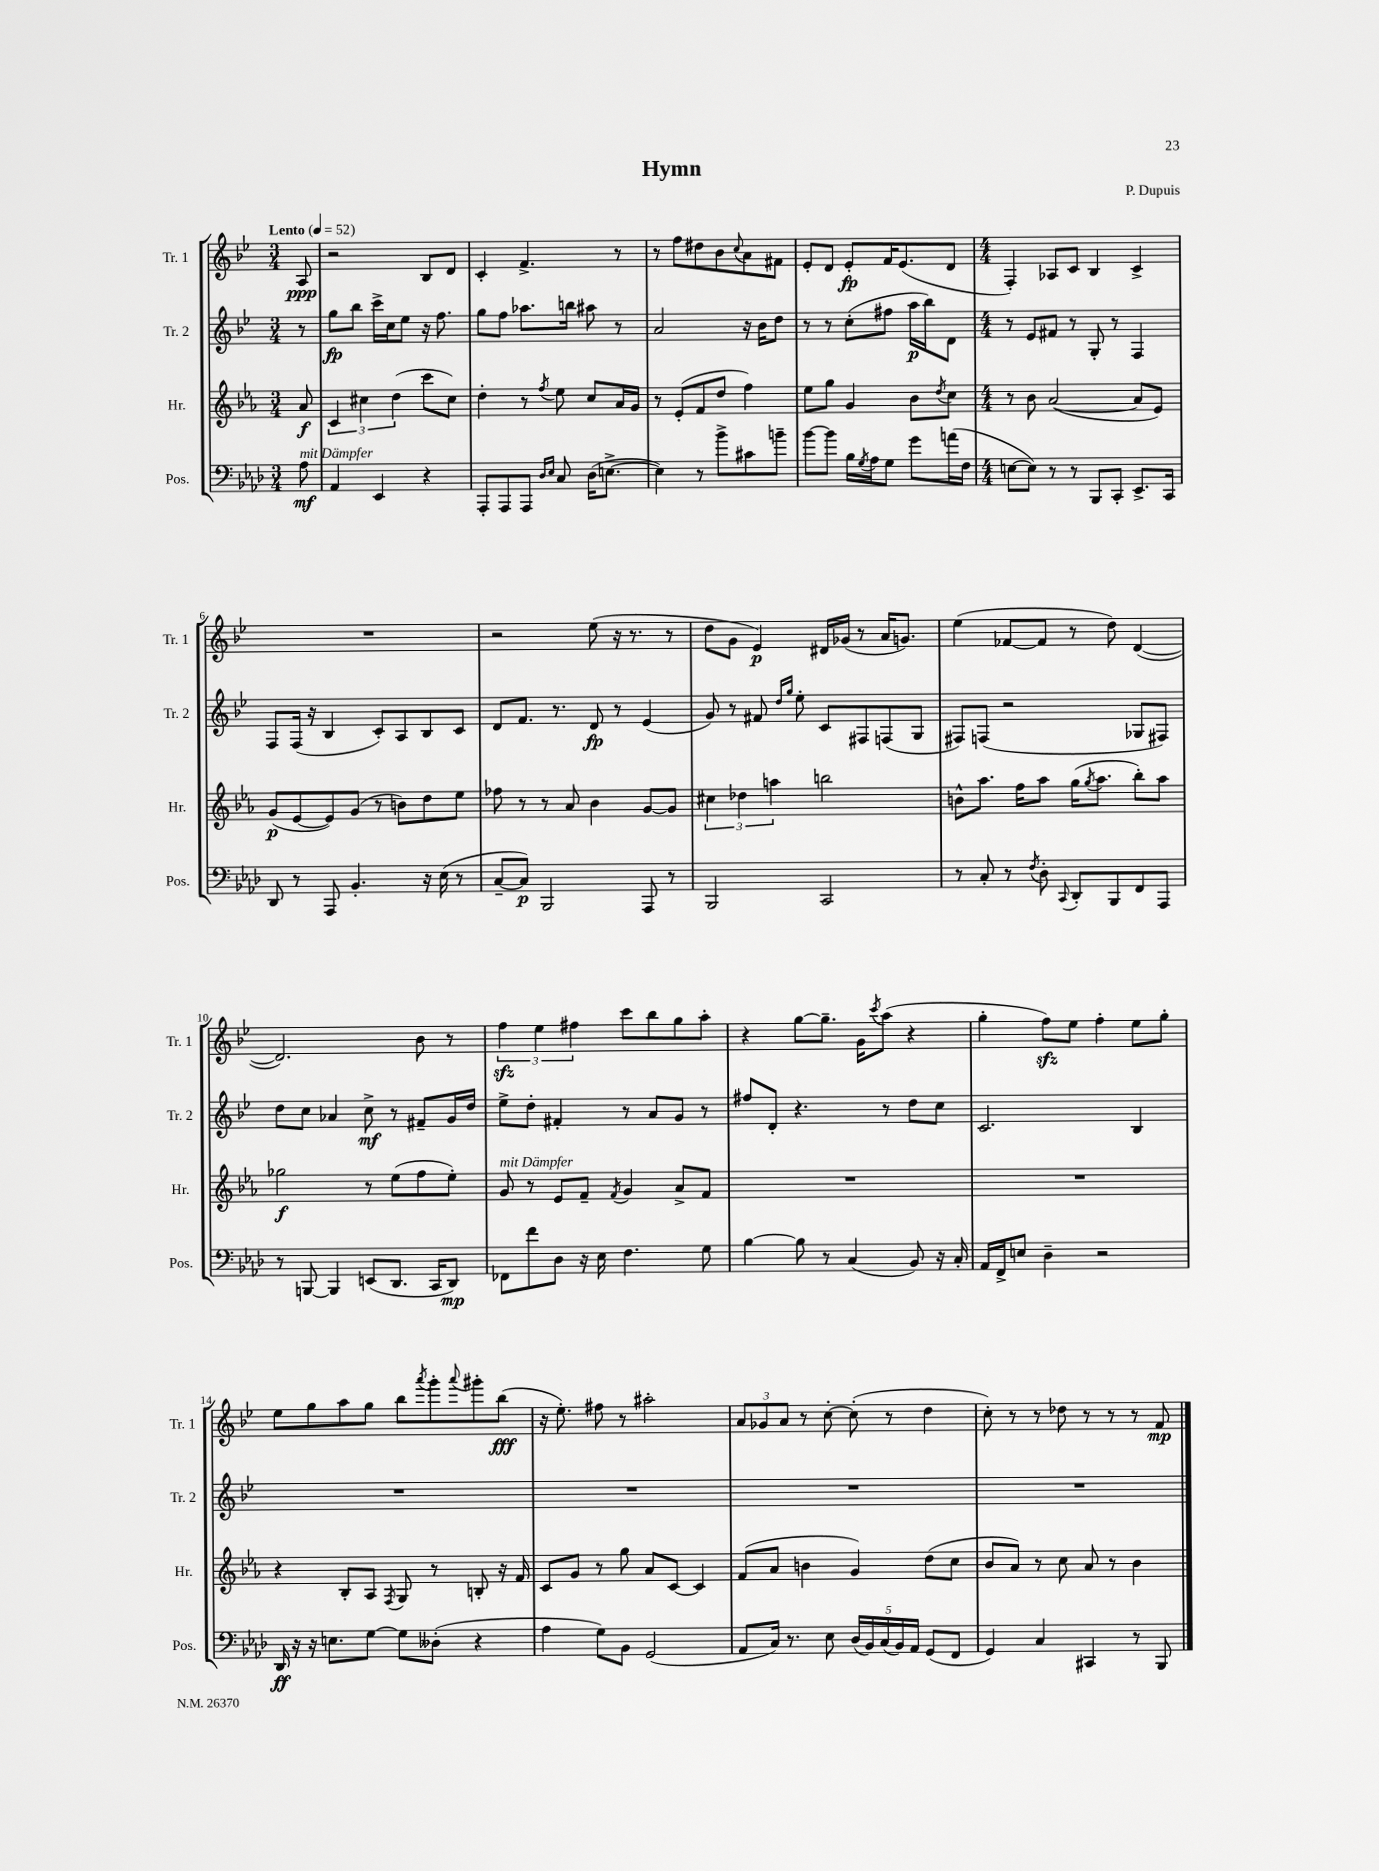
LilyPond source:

\header { title = "Hymn" composer = "P. Dupuis" }
<<
\new StaffGroup <<
\new Staff = "s0" \with { instrumentName = "Tr. 1" shortInstrumentName = "Tr. 1" } {
    \clef treble \key bes \major \numericTimeSignature \time 3/4 \partial 8 \tempo "Lento" 4 = 52
    a8\ppp |
    r2 bes8 d'8 |
    c'4-. f'4.-> r8 |
    r8 f''8 dis''8 bes'8 \appoggiatura { c''8 } a'8 fis'8 |
    ees'8-. d'8 ees'8-.\fp f'16 ees'8.( d'8 |
    \numericTimeSignature \time 4/4 f4-.) aes8 c'8 bes4 c'4-> |
    R1 |
    r2 ees''8( r16 r8. r8 |
    d''8 g'8 ees'4\p) dis'16 ges'16( r8 a'16 g'8.) |
    ees''4( fes'8~ fes'8 r8 d''8) d'4~( |
    d'2.) bes'8 r8 |
    \tuplet 3/2 { f''4\sfz ees''4 fis''4 } c'''8 bes''8 g''8 a''8-. |
    r4 g''8~ g''8.-- g'16 \acciaccatura { c'''8 } a''8( r4 |
    g''4-. f''8\sfz) ees''8 f''4-. ees''8 g''8-. |
    ees''8 g''8 a''8 g''8 bes''8 \acciaccatura { a'''8 } g'''8-. \appoggiatura { a'''8 } gis'''8-. bes''8\fff( |
    r16 ees''8.-.) fis''8 r8 ais''2-. |
    \tuplet 3/2 { a'8 ges'8 a'8 } r8 c''8~-. c''8-.( r8 d''4 |
    c''8-.) r8 r8 des''8 r8 r8 r8 f'8\mp \bar "|." |
}
\new Staff = "s1" \with { instrumentName = "Tr. 2" shortInstrumentName = "Tr. 2" } {
    \clef treble \key bes \major \numericTimeSignature \time 3/4 \partial 8
    r8 |
    g''8\fp bes''8 c'''16-> c''16 ees''8 r16 f''8. |
    g''8 f''8 aes''8. b''16 ais''8 r8 |
    a'2 r16 bes'16 d''8 |
    r8 r8 c''8-.( fis''8 a''16\p bes''16) d'8 |
    \numericTimeSignature \time 4/4 r8 ees'8 fis'8 r8 g8-. r8 f4 |
    f8 f16( r16 bes4 c'8-.) a8 bes8 c'8 |
    d'8 f'8. r8. d'8\fp r8 ees'4( |
    g'8) r8 fis'8 \grace { d''16 g''16 } ees''8-. c'8 fis8 f8( g8 |
    fis8) f8( r2 ges8 fis8) |
    d''8 c''8 aes'4 c''8->\mf r8 fis'8-- g'16 d''16 |
    ees''8-> d''8-. fis'4-. r8 a'8 g'8 r8 |
    fis''8 d'8-. r4. r8 d''8 c''8 |
    c'2. bes4 |
    R1 |
    R1 |
    R1 |
    R1 \bar "|." |
}
\new Staff = "s2" \with { instrumentName = "Hr." shortInstrumentName = "Hr." } {
    \clef treble \key ees \major \numericTimeSignature \time 3/4 \partial 8
    aes'8\f |
    \tuplet 3/2 { c'4 cis''4 d''4( } c'''8 cis''8) |
    d''4-. r8 \acciaccatura { f''8 } ees''8 c''8 aes'16 g'16 |
    r8 ees'8-.( f'8 d''8 f''4) |
    ees''8 g''8 g'4 bes'8 \acciaccatura { d''8 } c''8 |
    \numericTimeSignature \time 4/4 r8 bes'8 aes'2~( aes'8 ees'8) |
    g'8\p( ees'8~ ees'8) g'8( r8 b'8) d''8 ees''8 |
    fes''8 r8 r8 aes'8 bes'4 g'8~ g'8 |
    \tuplet 3/2 { cis''4 des''4 a''4 } b''2 |
    b'8-^ aes''8. f''16 aes''8 g''16( \acciaccatura { g''8 } aes''8. bes''8-.) aes''8 |
    ges''2\f r8 ees''8( f''8 ees''8-.) |
    g'8^\markup { \italic "mit Dämpfer" } r8 ees'8 f'8-- \acciaccatura { f'8 } g'4 aes'8-> f'8 |
    R1 |
    R1 |
    r4 bes8-. aes8 \acciaccatura { f8 } g8 r8 b8-. r16 f'16 |
    c'8 g'8 r8 g''8 aes'8 c'8~ c'4 |
    f'8( aes'8 b'4 g'4) d''8( c''8 |
    bes'8 aes'8) r8 c''8 aes'8 r8 bes'4 \bar "|." |
}
\new Staff = "s3" \with { instrumentName = "Pos." shortInstrumentName = "Pos." } {
    \clef bass \key aes \major \numericTimeSignature \time 3/4 \partial 8
    aes8\mf^\markup { \italic "mit Dämpfer" } |
    aes,4 ees,4 r4 |
    aes,,8-. aes,,8 aes,,8 \grace { des16 ees16 } c8 des16( e8.~-> |
    e4) r8 bes'8-> cis'8 b'8-- |
    bes'8~ bes'8 bes16 \acciaccatura { g8 } aes16 g8 g'8 a'16( f16 |
    \numericTimeSignature \time 4/4 e8~ e8) r8 r8 bes,,8 c,8-. ees,8.-> c,16 |
    des,8 r8 aes,,8 bes,4.-. r16 ees16( r8 |
    c8~-- c8\p) bes,,2 aes,,8 r8 |
    bes,,2 c,2 |
    r8 c8-. r8 \acciaccatura { f8 } des8-. \appoggiatura { c,8 } des,8-. bes,,8 f,8 aes,,8 |
    r8 b,,8~ b,,4 e,8( des,8. c,16 des,8\mp) |
    fes,8 f'8 des8 r16 ees16 f4. g8 |
    bes4~ bes8 r8 c4( bes,8) r16 c16-. |
    aes,16 f,16-> e8 des4-- r2 |
    des,16\ff r16 r16 e8. g8~ g8 deses8-.( r4 |
    aes4 g8) bes,8 g,2( |
    aes,8 c16) r8. ees8 \tuplet 5/4 { des16( bes,16) c16( bes,16) aes,16 } g,8( f,8 |
    g,4) c4 cis,4 r8 bes,,8 \bar "|." |
}
>>
>>
